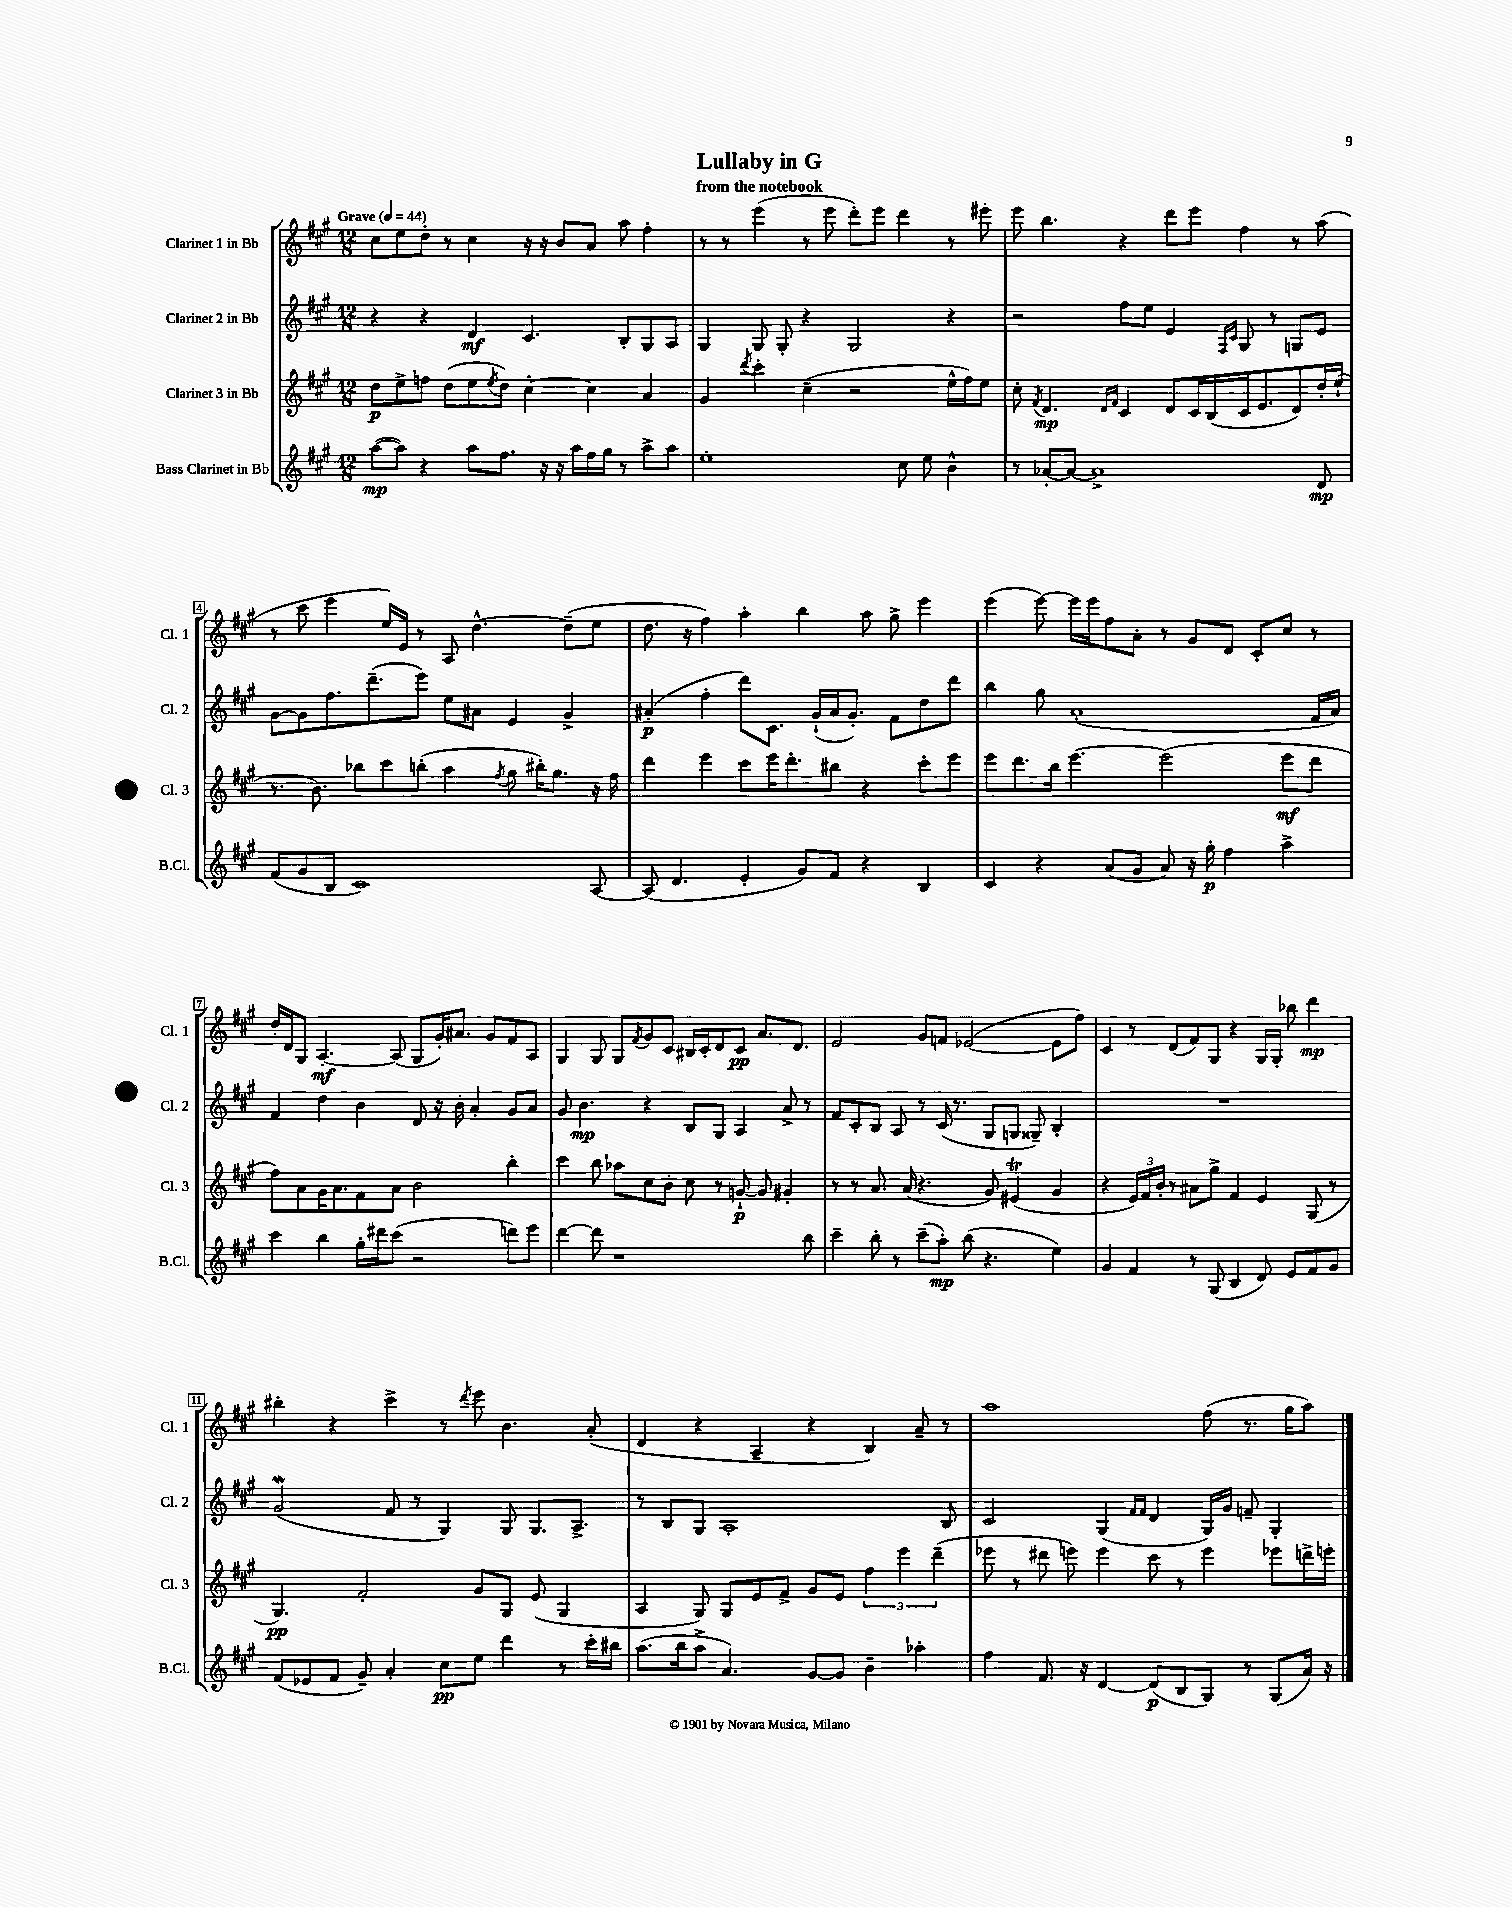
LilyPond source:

\header { title = "Lullaby in G" subtitle = "from the notebook" }
<<
\new StaffGroup <<
\new Staff = "s0" \with { instrumentName = "Clarinet 1 in Bb" shortInstrumentName = "Cl. 1" } {
    \clef treble \key a \major \numericTimeSignature \time 12/8 \tempo "Grave" 4 = 44
    cis''8 e''8 d''8-. r8 cis''4 r16 r16 b'8 a'8 a''8 fis''4-. |
    r8 r8 e'''4( r8 e'''8 d'''8-.) e'''8 d'''4 r8 eis'''8-. |
    e'''8 b''4. r4 d'''8 e'''8 fis''4 r8 a''8( |
    r8 cis'''8 e'''4 e''16) e'16 r8 a8 d''4.~-^ d''8--( e''8 |
    d''8. r16 fis''4) a''4-. b''4 a''8 gis''8-> e'''4 |
    e'''4( e'''8~) e'''16 e'''16 fis''8 a'8-. r8 gis'8 d'8 cis'8-. cis''8 r8 |
    d''16-. d'16 gis8 a4.~-.\mf a8( gis8 gis'16-.) ais'8. gis'8 fis'8 a8 |
    gis4 gis8 gis8 \acciaccatura { fis'8 } gis'8 cis'8 bis16 cis'16-. d'8 cis'8\pp a'8. d'8. |
    e'2 gis'8 f'8 ees'2~( ees'8 fis''8) |
    cis'4 r8 d'8( fis'8) gis8 r4 gis16 gis16-. bes''8 d'''4\mp |
    bis''4-. r4 cis'''4-> r8 \acciaccatura { d'''8 } e'''8 b'4. a'8-.( |
    d'4 r4 a4-- r4 b4) a'8-- r8 |
    a''1 fis''8( r8. gis''16 a''8) \bar "|." |
}
\new Staff = "s1" \with { instrumentName = "Clarinet 2 in Bb" shortInstrumentName = "Cl. 2" } {
    \clef treble \key a \major \numericTimeSignature \time 12/8
    r4 r4 d'4\mf cis'4. b8-. gis8 a8 |
    gis4 gis8 gis8-. r4 gis2 r4 |
    r2 fis''8 e''8 e'4 \grace { fis16 cis'16 } gis8 r8 g8 e'8 |
    gis'8~ gis'8 fis''8. d'''8.--( e'''8) e''8 ais'8 e'4 gis'4-> |
    ais'4-.\p( fis''4-. d'''8) cis'8. gis'16-!( ais'16 gis'8.-.) fis'8 d''8 d'''8 |
    b''4 gis''8 a'1-.( fis'16 a'16) |
    fis'4 d''4 b'4 d'8 r16 b'16-. a'4-. gis'8 a'8 |
    gis'8 b'4.\mp r4 b8 gis8 a4 a'8-> r8 |
    fis'8 cis'8-. b8 a8 r8 cis'16( r8. gis8 g8 gisis8--) b4-. |
    R1. |
    gis'2\mordent( fis'8 r8 gis4) gis8 gis8. a8.-> |
    r8 b8 gis8 a1-. b8 |
    cis'2 gis4( \grace { fis'16 fis'16 } d'4 gis16) gis'16 f'8-- gis4-. \bar "|." |
}
\new Staff = "s2" \with { instrumentName = "Clarinet 3 in Bb" shortInstrumentName = "Cl. 3" } {
    \clef treble \key a \major \numericTimeSignature \time 12/8
    d''8\p e''8-> f''8 d''8( e''8 \acciaccatura { e''8 } d''8) cis''4~-. cis''4 a'4 |
    gis'4 \acciaccatura { d'''8 } cis'''4-. cis''4--( r2 e''16-^ fis''16) e''8 |
    cis''8-. \acciaccatura { fis'8 } d'4.\mp \grace { d'16 fis'16 } cis'4 d'8 cis'16 b16( cis'16 e'8. d'8) d''16-. e''16-!( |
    r8. b'8.) bes''8 cis'''8 b''8-.( a''4 \acciaccatura { fis''8 } gis''8 bis''16-.) gis''8. r16 fis''16 |
    d'''4 e'''4 cis'''8 e'''16 d'''8.-. bis''8 r4 cis'''8-. e'''8 |
    e'''8 d'''8. b''16 e'''4.~ e'''2( e'''8\mf d'''8 |
    fis''8) a'8 gis'16 a'8. fis'8 a'8 b'2 b''4-. |
    cis'''4 b''8 aes''8 cis''8 b'8-. cis''8 r8 g'8~-!\p g'8 gis'4-. |
    r8 r8 a'8. a'16( r4. gis'8) eis'4\trill( gis'4 |
    r4 \tuplet 3/2 { e'16) fis'16 b'16-. } r8 ais'8 gis''8-> fis'4 e'4 gis8( r8 |
    gis4.\pp) fis'2-. gis'8 gis8 e'8( gis4 |
    a4 gis8) gis8 e'8 fis'8-> gis'8 e'8 \tuplet 3/2 { fis''4 e'''4 d'''4--( } |
    ees'''8 r8 dis'''8 e'''8) e'''4 cis'''8 r8 e'''4 ees'''8 d'''16-> e'''16-. \bar "|." |
}
\new Staff = "s3" \with { instrumentName = "Bass Clarinet in Bb" shortInstrumentName = "B.Cl." } {
    \clef treble \key a \major \numericTimeSignature \time 12/8
    a''8~\mp( a''8) r4 a''8 fis''8. r16 r16 a''16 fis''16 gis''16 r8 a''8-> a''8 |
    e''1-. cis''8 e''8 b'4-^ |
    r8 aes'8~-. aes'8~ aes'1-> d'8\mp |
    fis'8( gis'8 b8 cis'1) a8~ |
    a8( d'4. e'4-. gis'8) fis'8 r4 b4 |
    cis'4 r4 a'8( gis'8 a'8) r16 gis''16-.\p fis''4 a''4-> |
    cis'''4 b''4 gis''16-. dis'''16 cis'''8( r2 d'''8) e'''8 |
    d'''4~ d'''8 r1 b''8 |
    cis'''4-- b''8-. r8 cis'''8--( a''8-.\mp) b''8( r4. e''4) |
    gis'4 fis'4 r8 gis8( b4 d'8) e'8 fis'8 gis'8 |
    fis'8( ees'8 fis'8 gis'8--) a'4-. cis''8\pp e''8 d'''4 r8 cis'''16-. bis''16 |
    a''8.( b''16 a''8-> a'4.) gis'8~ gis'8 b'4-- aes''4-. |
    fis''4 fis'8. r16 d'4~ d'8\p( b8 gis8) r8 gis8( a'16) r16 \bar "|." |
}
>>
>>
\layout { \context { \Score \override BarNumber.stencil = #(make-stencil-boxer 0.1 0.3 ly:text-interface::print) } }
